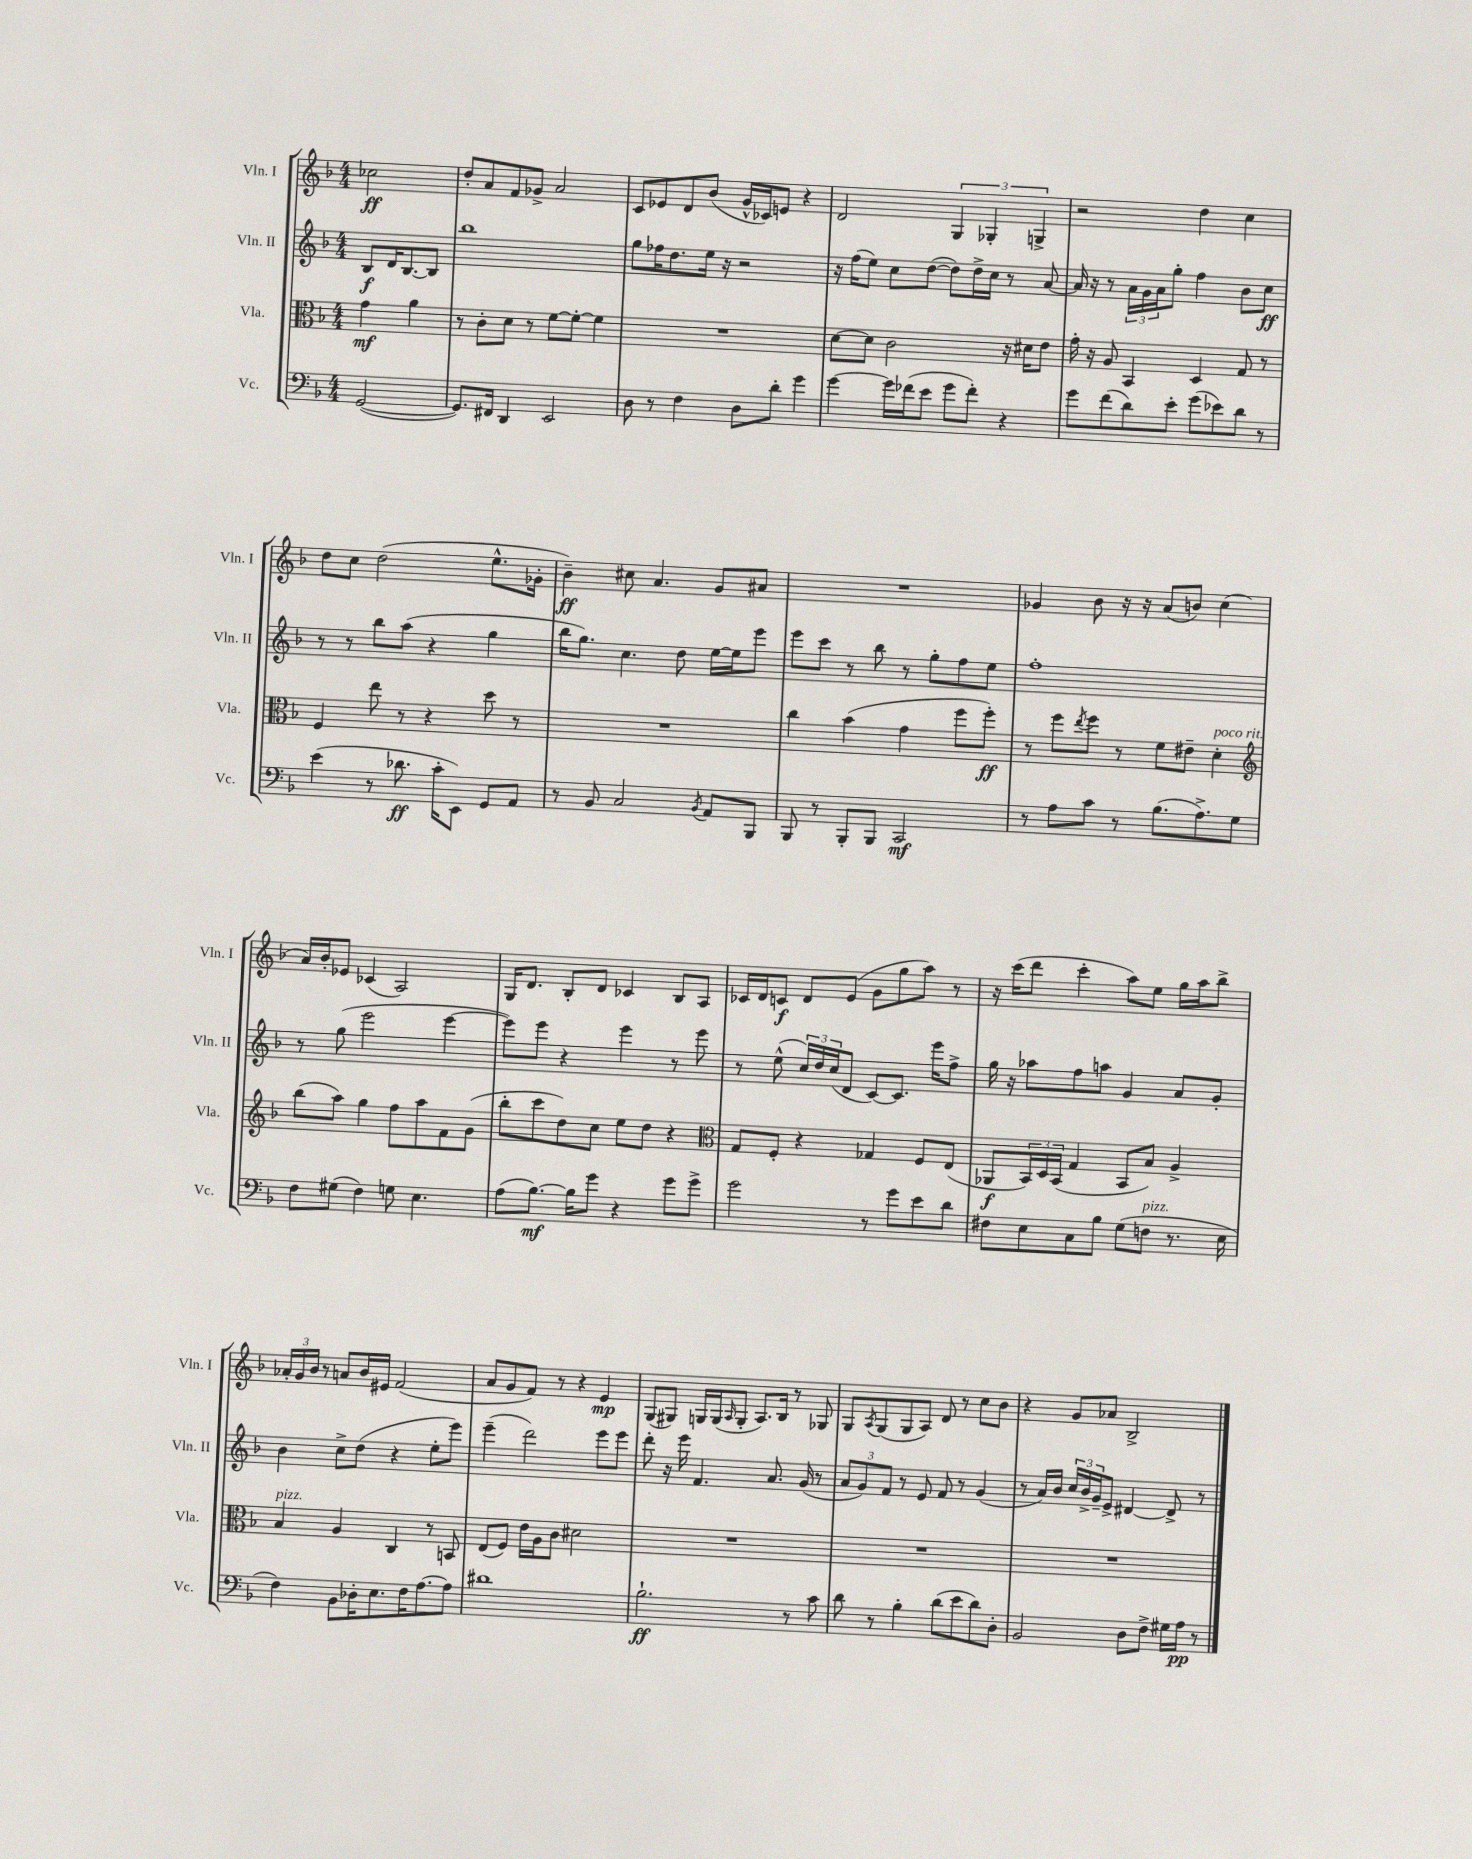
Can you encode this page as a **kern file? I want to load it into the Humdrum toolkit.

**kern	**dynam	**kern	**dynam	**kern	**dynam	**kern	**dynam
*part4	*part4	*part3	*part3	*part2	*part2	*part1	*part1
*staff4	*staff4	*staff3	*staff3	*staff2	*staff2	*staff1	*staff1
*I"Vc.	*	*I"Vla.	*	*I"Vln. II	*	*I"Vln. I	*
*I'Vc.	*	*I'Vla.	*	*I'Vln. II	*	*I'Vln. I	*
*clefF4	*	*clefC3	*	*clefG2	*	*clefG2	*
*k[b-]	*	*k[b-]	*	*k[b-]	*	*k[b-]	*
*M4/4	*	*M4/4	*	*M4/4	*	*M4/4	*
=	=	=	=	=	=	=	=
([2GG/	.	4g\	mf	8B-/L	f	2cc-X\	ff
.	.	.	.	16d/K	.	.	.
.	.	.	.	[8.B-/	.	.	.
.	.	4a\	.	.	.	.	.
.	.	.	.	8B-/J]	.	.	.
=1	=1	=1	=1	=1	=1	=1	=1
8.GG/L])	.	8r	.	1bb-	.	8dd'/L	.
.	.	8c'\L	.	.	.	8a/	.
16FF#X/Jk	.	.	.	.	.	.	.
4DD/	.	8d\J	.	.	.	8f/	.
.	.	8r	.	.	.	8g-X^/J	.
2EE/	.	[8f\L	.	.	.	2a/	.
.	.	8f'\J_	.	.	.	.	.
.	.	4f\]	.	.	.	.	.
=2	=2	=2	=2	=2	=2	=2	=2
8D\	.	1r	.	8gg\L	.	8c/L	.
8r	.	.	.	16ff-X\K	.	8e-X/	.
.	.	.	.	8.dd\	.	.	.
4F\	.	.	.	.	.	8d/	.
.	.	.	.	16ee\Jk	.	(8b-/J	.
.	.	.	.	16r	.	.	.
8D\L	.	.	.	2r	.	16g^^/LL	.
.	.	.	.	.	.	16c-X/J)	.
8d'\J	.	.	.	.	.	8en/J	.
4g\	.	.	.	.	.	4r	.
=3	=3	=3	=3	=3	=3	=3	=3
[4g\	.	[8d\L	.	16r	.	2d/	.
.	.	.	.	(16ff\KL	.	.	.
.	.	8d\J]	.	8ee\J)	.	.	.
16g\LL]	.	2c\	.	8cc\L	.	.	.
(16f-X\J	.	.	.	.	.	.	.
8e\J	.	.	.	([8dd\J	.	.	.
8g\L	.	.	.	8dd\L])	.	6G/	.
8f-'\J)	.	.	.	16dd^\L	.	.	.
.	.	.	.	.	.	6G-X'/	.
.	.	.	.	16cc\JJ	.	.	.
4r	.	16r	.	8r	.	.	.
.	.	16d#X\KL	.	.	.	.	.
.	.	.	.	.	.	6Gn^/	.
.	.	8e\J	.	[8a/	.	.	.
=4	=4	=4	=4	=4	=4	=4	=4
8g\L	.	16g'\	.	16a/]	.	2r	.
.	.	16r	.	16r	.	.	.
(8f\	.	8A/	.	8r	.	.	.
8d\)	.	4BB-/	.	24a\LL	.	.	.
.	.	.	.	24g\	.	.	.
.	.	.	.	24a\J	.	.	.
8e'\J	.	.	.	8gg'\J	.	.	.
(8g\L	.	4D/	.	4ff\	.	4dd\	.
8e-X\)	.	.	.	.	.	.	.
8d\J	.	8G/	.	8b-\L	.	4cc\	.
8r	.	8r	.	8cc\J	ff	.	.
!!LO:LB:g=z
=5	=5	=5	=5	=5	=5	=5	=5
(4e\	.	4F/	.	8r	.	8dd\L	.
.	.	.	.	8r	.	8cc\J	.
8r	.	8ee\	.	8bb-\L	.	(2dd\	.
8.d-X\	ff	8r	.	(8aa\J	.	.	.
.	.	4r	.	4r	.	.	.
16c'\KL	.	.	.	.	.	.	.
8EE\J)	.	.	.	.	.	.	.
8GG/L	.	8dd\	.	4gg\	.	8.ee^^\L	.
8AA/J	.	8r	.	.	.	.	.
.	.	.	.	.	.	16g-X'\Jk	.
=6	=6	=6	=6	=6	=6	=6	=6
8r	.	1r	.	16bb-\KL	.	4b-~\)	ff
.	.	.	.	8.gg\J)	.	.	.
8BB-/	.	.	.	.	.	.	.
2C/	.	.	.	4.cc\	.	8cc#X\	.
.	.	.	.	.	.	4.a/	.
.	.	.	.	8dd\	.	.	.
8qBB-/	.	.	.	.	.	.	.
8AA/L	.	.	.	[16ee\LL	.	8g/L	.
.	.	.	.	16ee\J]	.	.	.
8BBB-/J	.	.	.	8eee\J	.	8a#X/J	.
=7	=7	=7	=7	=7	=7	=7	=7
8BBB-/	.	4cc\	.	8eee\L	.	1r	.
8r	.	.	.	8ccc\J	.	.	.
8BBB-'/L	.	(4b-\	.	8r	.	.	.
8BBB-/J	.	.	.	8bb-\	.	.	.
2CC/	mf	4g\	.	8r	.	.	.
.	.	.	.	8gg'\L	.	.	.
.	.	8ff\L	.	8ff\	.	.	.
.	.	8ff'\J)	ff	8ee\J	.	.	.
=8	=8	=8	=8	=8	=8	=8	=8
8r	.	8r	.	1ff'	.	4g-X/	.
8A\L	.	8ff\L	.	.	.	.	.
.	.	8qee/	.	.	.	.	.
8c\J	.	8ff\J	.	.	.	8b-\	.
8r	.	8r	.	.	.	16r	.
.	.	.	.	.	.	16r	.
(8.B-\L	.	8f\L	.	.	.	(8a/L	.
.	.	8e#X~\J	.	.	.	8bn/J)	.
8.A^\)	.	.	.	.	.	.	.
!	!	!LO:TX:a:i:t=poco rit.	!	!	!	!	!
.	.	4d'\	.	.	.	(4cc\	.
8G\J	.	.	.	.	.	.	.
!!LO:LB:g=z
=9	=9	=9	=9	=9	=9	=9	=9
*	*	*clefG2	*	*	*	*	*
8F\L	.	(8bb-\L	.	8r	.	16a/LL)	.
.	.	.	.	.	.	16b-'/J	.
(8G#X\J	.	8aa\J)	.	(8gg\	.	8e-X/J	.
4F\)	.	4gg\	.	2eee\	.	(4c-X/	.
8Gn\	.	8ff\L	.	.	.	2A/)	.
4.E\	.	8aa\	.	.	.	.	.
.	.	8f\	.	[4eee\	.	.	.
.	.	(8g\J	.	.	.	.	.
=10	=10	=10	=10	=10	=10	=10	=10
(8A\L	.	8bb-'\L	.	8eee\L])	.	16G/KL	.
.	.	.	.	.	.	8.d/J	.
[8.B-\J)	mf	8ccc\	.	8eee\J	.	.	.
.	.	8dd\)	.	4r	.	8B-'/L	.
16B-\KL]	.	.	.	.	.	.	.
8g\J	.	8cc\J	.	.	.	8d/J	.
4r	.	8ee\L	.	4eee\	.	4c-X/	.
.	.	8dd\J	.	.	.	.	.
8g\L	.	4r	.	8r	.	8B-/L	.
8g^\J	.	.	.	8eee\	.	8A/J	.
=11	=11	=11	=11	=11	=11	=11	=11
*	*	*clefC3	*	*	*	*	*
2g\	.	8G/L	.	8r	.	16c-X/LL	.
.	.	.	.	.	.	16d/J	.
.	.	8F'/J	.	(8ee^^\	.	8cn/J	f
.	.	4r	.	24cc/LL)	.	8d/L	.
.	.	.	.	24dd/	.	.	.
.	.	.	.	(24cc/J	.	.	.
.	.	.	.	8d/J	.	(8e/J	.
8r	.	4G-X/	.	[8c/L)	.	8g\L	.
8g\L	.	.	.	8.c/J]	.	8gg\	.
8e\	.	8F/L	.	.	.	8aa\J)	.
.	.	.	.	16eee\KL	.	.	.
8d\J	.	(8E/J	.	8ff^\J	.	8r	.
=12	=12	=12	=12	=12	=12	=12	=12
8F#X\L	.	8AA-X/L	f	16gg\	.	16r	.
.	.	.	.	16r	.	(16ccc\KL	.
8E\	.	24BB-/L)	.	8aa-X\L	.	8ddd\J	.
.	.	24D/	.	.	.	.	.
.	.	(24BB-/JJ	.	.	.	.	.
8C\	.	4G/	.	8ff\	.	4ccc'\	.
8B-\J	.	.	.	8aan\J	.	.	.
(8G\L	.	8BB-/L	.	4g/	.	8aa\L)	.
!LO:TX:a:i:t=pizz.	!	!	!	!	!	!	!
8Fn\J	.	8B-/J)	.	.	.	8ee\J	.
8.r	.	4A^/	.	8a/L	.	16gg\LL	.
.	.	.	.	.	.	16aa\J	.
.	.	.	.	8g'/J	.	8bb-^\J	.
16E\	.	.	.	.	.	.	.
!!LO:LB:g=z
=13	=13	=13	=13	=13	=13	=13	=13
!	!	!LO:TX:a:i:t=pizz.	!	!	!	!	!
4F\)	.	4B-/	.	4b-\	.	24a-X'/LL	.
.	.	.	.	.	.	24g/	.
.	.	.	.	.	.	24b-/JJ	.
.	.	.	.	.	.	8r	.
8BB-\L	.	4A/	.	8cc^\L	.	8an/L	.
16D-X'\K	.	.	.	(8dd\J	.	16b-/L	.
8.E\	.	.	.	.	.	16e#X/JJ	.
.	.	4C/	.	4r	.	(2f/	.
16F\K	.	.	.	.	.	.	.
[8.A\	.	.	.	.	.	.	.
.	.	8r	.	8ee'\L	.	.	.
8A\J]	.	8BBn/	.	8eee\J)	.	.	.
=14	=14	=14	=14	=14	=14	=14	=14
1d#X	.	(8E/L	.	(4eee~\	.	8a/L	.
.	.	8F/J)	.	.	.	8g/	.
.	.	16e\LL	.	2ddd\)	.	8f/J)	.
.	.	16A\J	.	.	.	.	.
.	.	8c\J	.	.	.	8r	.
.	.	2d#X\	.	.	.	4r	.
.	.	.	.	8eee\L	.	4e/	mp
.	.	.	.	8eee\J	.	.	.
=15	=15	=15	=15	=15	=15	=15	=15
2.B-`\	ff	1r	.	8ddd'\	.	(8G/L	.
.	.	.	.	16r	.	8G#X/J)	.
.	.	.	.	16eee\	.	.	.
.	.	.	.	4.f/	.	16Gn/LL	.
.	.	.	.	.	.	(16G/J	.
.	.	.	.	.	.	16qqA/	.
.	.	.	.	.	.	8G'/J	.
.	.	.	.	.	.	8.A/L)	.
.	.	.	.	8.a/	.	.	.
.	.	.	.	.	.	16B-/Jk	.
8r	.	.	.	.	.	8r	.
.	.	.	.	(16g/	.	.	.
8c\	.	.	.	8r	.	8G-X/	.
=16	=16	=16	=16	=16	=16	=16	=16
8d\	.	1r	.	12a/L	.	8G/L	.
.	.	.	.	12g/)	.	.	.
.	.	.	.	.	.	8qA/	.
8r	.	.	.	.	.	(8G/	.
.	.	.	.	12f/J	.	.	.
4B-'\	.	.	.	8r	.	8G/	.
.	.	.	.	8e/	.	8A/J)	.
(8d\L	.	.	.	8f/	.	8d/	.
8e\	.	.	.	8r	.	8r	.
8d\)	.	.	.	(4g/	.	8cc\L	.
8D'\J	.	.	.	.	.	8b-\J	.
=17	=17	=17	=17	=17	=17	=17	=17
2BB-/	.	1r	.	8r	.	4r	.
.	.	.	.	16a/LL)	.	.	.
.	.	.	.	16b-/JJ	.	.	.
.	.	.	.	24cc/LL	.	8g/L	.
.	.	.	.	24b-^/	.	.	.
.	.	.	.	24g~/J	.	.	.
.	.	.	.	8e^/J	.	8a-X/J	.
8D\L	.	.	.	[4d#X/	.	2B-^/	.
8F^\J	.	.	.	.	.	.	.
16G#X\LL	.	.	.	8d#^/]	.	.	.
16A\JJ	pp	.	.	.	.	.	.
8r	.	.	.	8r	.	.	.
==	==	==	==	==	==	==	==
*-	*-	*-	*-	*-	*-	*-	*-
